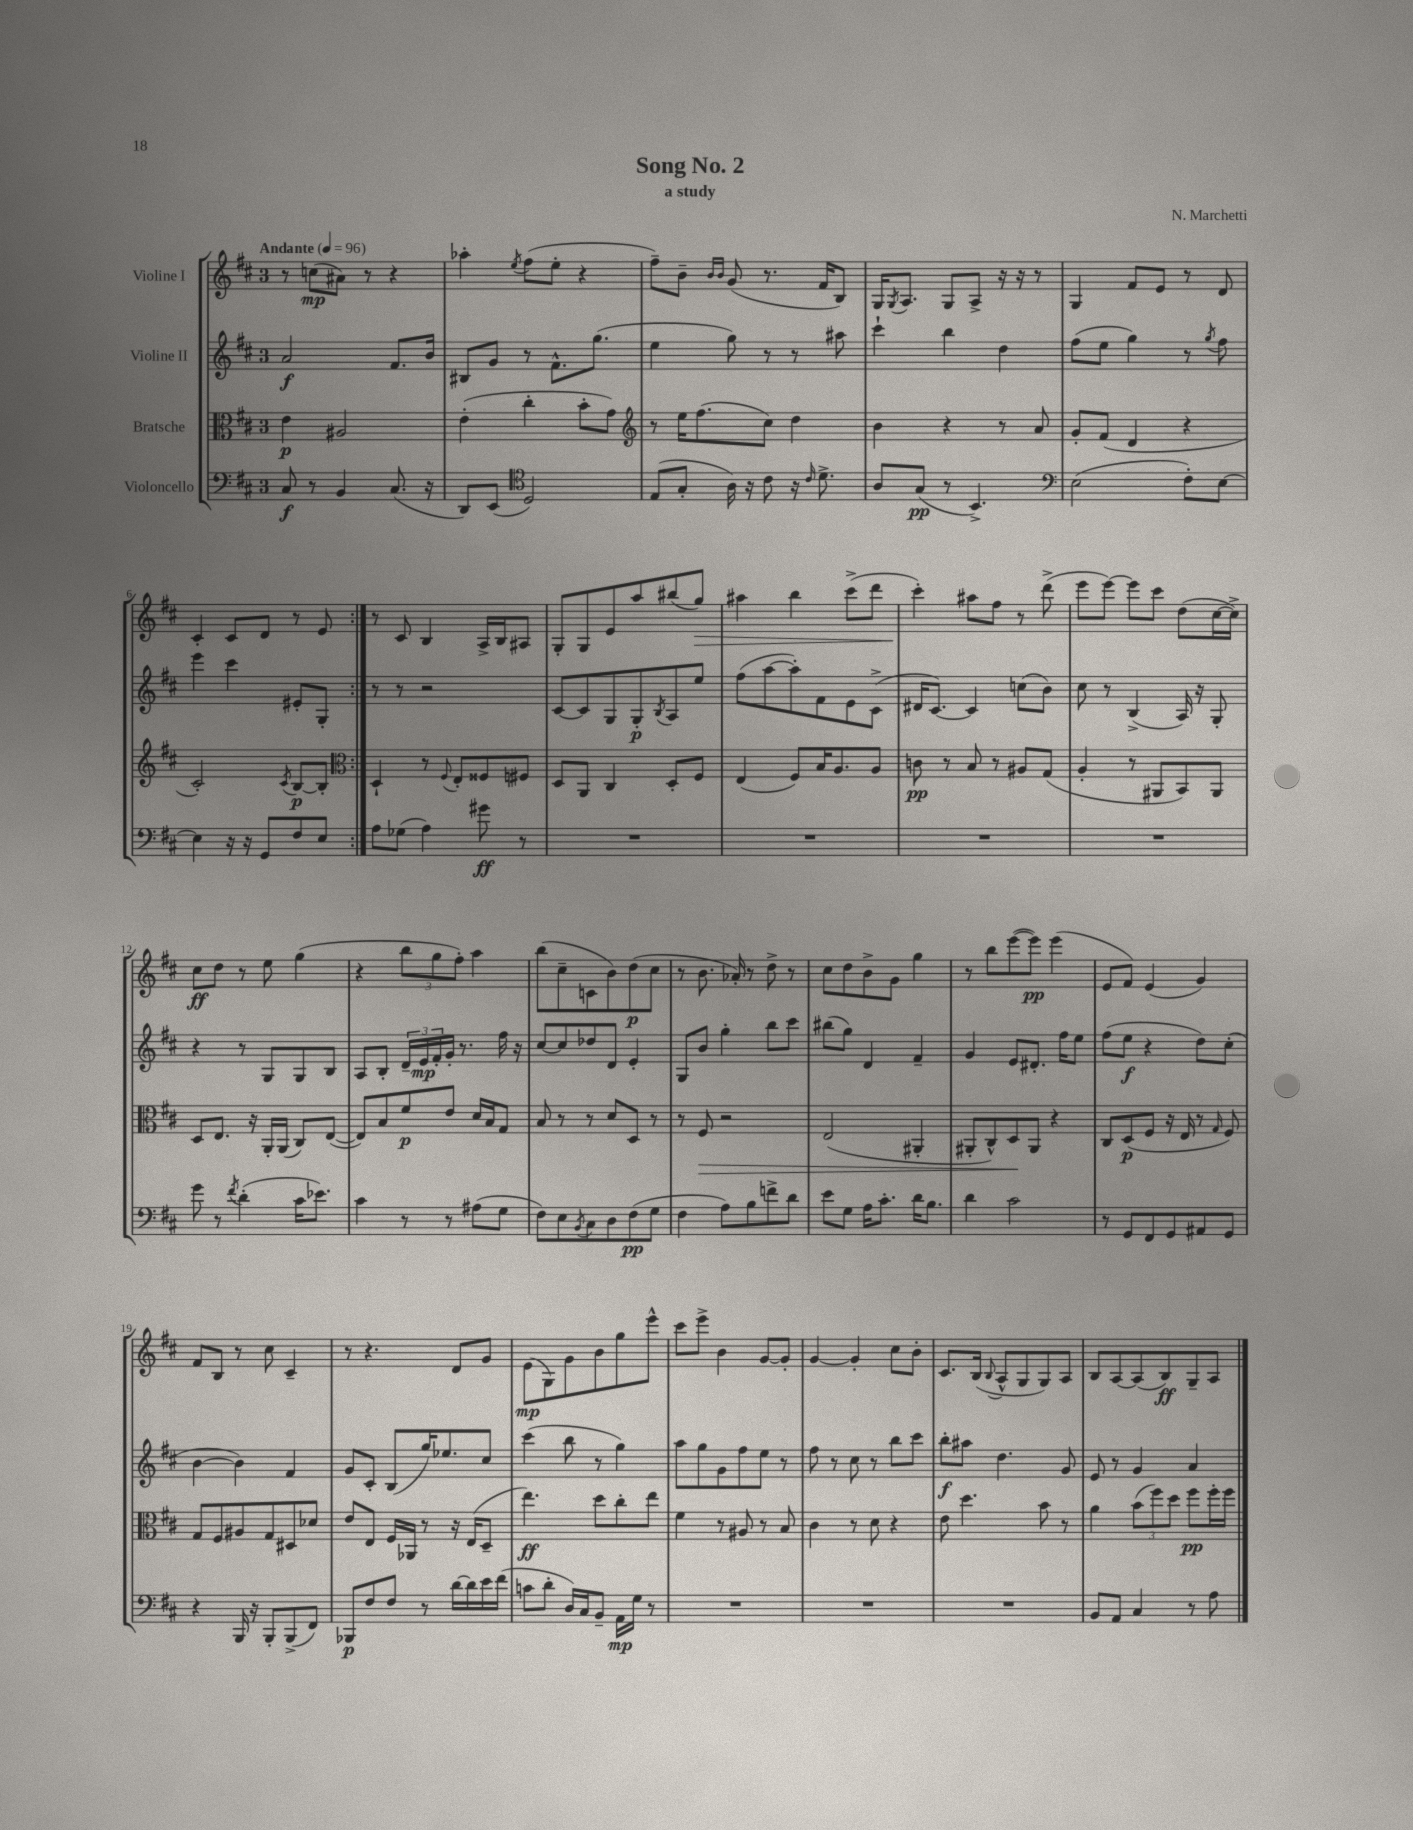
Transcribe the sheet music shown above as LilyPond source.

\header { title = "Song No. 2" composer = "N. Marchetti" subtitle = "a study" }
<<
\new StaffGroup <<
\new Staff = "s0" \with { instrumentName = "Violine I" } {
    \clef treble \key d \major \once \override Staff.TimeSignature.style = #'single-digit \time 3/4 \tempo "Andante" 4 = 96
    \repeat volta 2 { r8 c''8\mp( ais'8) r8 r4 |
    aes''4-. \acciaccatura { e''8 } fis''8( e''8-. r4 |
    fis''8--) b'8-- \grace { b'16 b'16 } g'8( r8. fis'16 b8) |
    g16 \acciaccatura { g8 } a8. g8 a8-> r16 r16 r8 |
    g4 fis'8 e'8 r8 d'8 |
    cis'4-. cis'8 d'8 r8 e'8 | }
    r8 cis'8 b4 a16-> b16 ais8 |
    g8-. g8 e'8 a''8 bis''8( g''8\>) |
    ais''4 b''4 cis'''8->( d'''8 |
    cis'''4-.\!) ais''8 fis''8 r8 d'''8->( |
    e'''8 e'''8~) e'''8 cis'''8 d''8( cis''16~ cis''16->) |
    cis''8\ff d''8 r8 e''8 g''4( |
    r4 \tuplet 3/2 { b''8 g''8 fis''8-.) } a''4 |
    b''8( cis''8-- c'8 b'8) d''8\p( cis''8 |
    r8 b'8. aes'16-.) r8 d''8-> r8 |
    cis''8 d''8 b'8-> g'8 g''4 |
    r8 b''8 e'''8~( e'''8\pp) e'''4( |
    e'8 fis'8) e'4( g'4) |
    fis'8 b8 r8 cis''8 cis'4-- |
    r8 r4. d'8 g'8 |
    e'8\mp( g8) g'8 b'8 g''8 e'''8-^ |
    cis'''8 e'''8-> b'4 g'8~ g'8-. |
    g'4~ g'4-. cis''8 b'8-. |
    cis'8. b16( \appoggiatura { b8 } a8-^ g8 g8) a8 |
    b8 a8~ a8( b8\ff) g8-- a8 \bar "|." |
}
\new Staff = "s1" \with { instrumentName = "Violine II" } {
    \clef treble \key d \major \once \override Staff.TimeSignature.style = #'single-digit \time 3/4
    \repeat volta 2 { a'2\f fis'8. b'16 |
    bis8 g'8 r8 fis'8.-^ g''8.( |
    e''4 g''8) r8 r8 ais''8 |
    cis'''4-! b''4 d''4 |
    fis''8( e''8 g''4) r8 \acciaccatura { g''8 } fis''8 |
    e'''4 cis'''4 eis'8-. g8-. | }
    r8 r8 r2 |
    cis'8~ cis'8 g8 g8-.\p \acciaccatura { b8 } a8 e''8 |
    fis''8( a''8~ a''8-.) fis'8 e'8 cis'8->( |
    dis'16 cis'8.~) cis'4 c''8( b'8) |
    cis''8 r8 b4->( a16) r16 g8-. |
    r4 r8 g8 g8 b8 |
    a8 b8-. \tuplet 3/2 { d'16-- e'16\mp fis'16-. } g'16-. r8. fis''16 r16 |
    cis''8~ cis''8 des''8 d'8 e'4-. |
    g8 b'8 g''4-. b''8 cis'''8 |
    bis''8( g''8) d'4 fis'4-- |
    g'4 e'8 dis'8.-. fis''16 e''8 |
    fis''8( e''8\f r4 d''8) cis''8-.( |
    b'4~ b'4) fis'4 |
    g'8 cis'8-. b8( g''16) ees''8. cis''8 |
    cis'''4( b''8 r8 g''4) |
    a''8 g''8 g'8 fis''8 e''8 r8 |
    fis''8 r8 cis''8 r8 b''8 cis'''8 |
    b''8-.\f ais''8 d''4. g'8 |
    e'8 r8 g'4 a'4 \bar "|." |
}
\new Staff = "s2" \with { instrumentName = "Bratsche" } {
    \clef alto \key d \major \once \override Staff.TimeSignature.style = #'single-digit \time 3/4
    \repeat volta 2 { e'4\p ais2 |
    e'4-.( cis''4-. b'8-. g'8) |
    \clef treble r8 e''16 fis''8.( cis''8) d''4 |
    b'4 r4 r8 a'8 |
    g'8-. fis'8( d'4 r4 |
    cis'2-.) \acciaccatura { cis'8 } b8~\p b8-. | }
    \clef alto d4-! r8 \appoggiatura { fis8 } e8-. fisis8 fis8 |
    d8 a,8 cis4 d8-. fis8 |
    e4( fis8) b16 a8. a8 |
    c'8\pp r8 b8 r8 ais8 g8( |
    a4-. r8 ais,8 b,8) ais,8 |
    d8 e8. r16 a,16-. a,16( cis8) e8~( |
    e8) b8 fis'8\p e'8 d'16 b16 g8 |
    b8 r8 r8 d'8 d8 r8 |
    r8 fis8\> r2 |
    e2( ais,4-. |
    ais,8-. cis8-^) d8\! ais,8 r4 |
    cis8 d8\p( fis8 r16 e16 r8 \grace { g16 } fis8) |
    g8 fis8 ais8 g8 dis8 des'8 |
    e'8 e8 fis16 aes,16 r8 r16 e16( d8-- |
    e''4.\ff) d''8 cis''8-. e''8 |
    fis'4 r8 ais8 r8 b8 |
    cis'4 r8 d'8 r4 |
    e'8 d''4. b'8 r8 |
    a'4 \tuplet 3/2 { b'8( fis''8) d''8 } fis''8\pp fis''16-. fis''16 \bar "|." |
}
\new Staff = "s3" \with { instrumentName = "Violoncello" } {
    \clef bass \key d \major \once \override Staff.TimeSignature.style = #'single-digit \time 3/4
    \repeat volta 2 { cis8\f r8 b,4 cis8.( r16 |
    d,8) e,8( \clef tenor d2) |
    e8( g8-. a16) r16 cis'8 r16 \grace { cis'16 } d'8.-> |
    a8 g8\pp( r8 b,4.->) |
    \clef bass e2( fis8-.) e8~ |
    e4 r16 r16 g,8 fis8 e8 | }
    a8 ges8( a4) gis'8\ff r8 |
    R2. |
    R2. |
    R2. |
    R2. |
    g'8 r8 \acciaccatura { fis'8 } d'4-.( cis'16 ees'8.) |
    cis'4 r8 r8 ais8( g8 |
    fis8) e8 \acciaccatura { b,8 } cis8 d8 fis8\pp( g8 |
    fis4 a8) b8 f'8-> d'8 |
    e'8 g8 a16 cis'8.-. d'16 b8. |
    d'4 cis'2 |
    r8 g,8 fis,8 g,8 ais,8 g,8 |
    r4 b,,16 r16 b,,8-. b,,8->( fis,8) |
    bes,,8\p fis8 fis8 r8 d'16~ d'16 e'16 fis'16( |
    c'8 d'8-. d16) cis16 b,8-- a,16\mp g16 r8 |
    R2. |
    R2. |
    R2. |
    b,8 a,8 cis4 r8 a8 \bar "|." |
}
>>
>>
